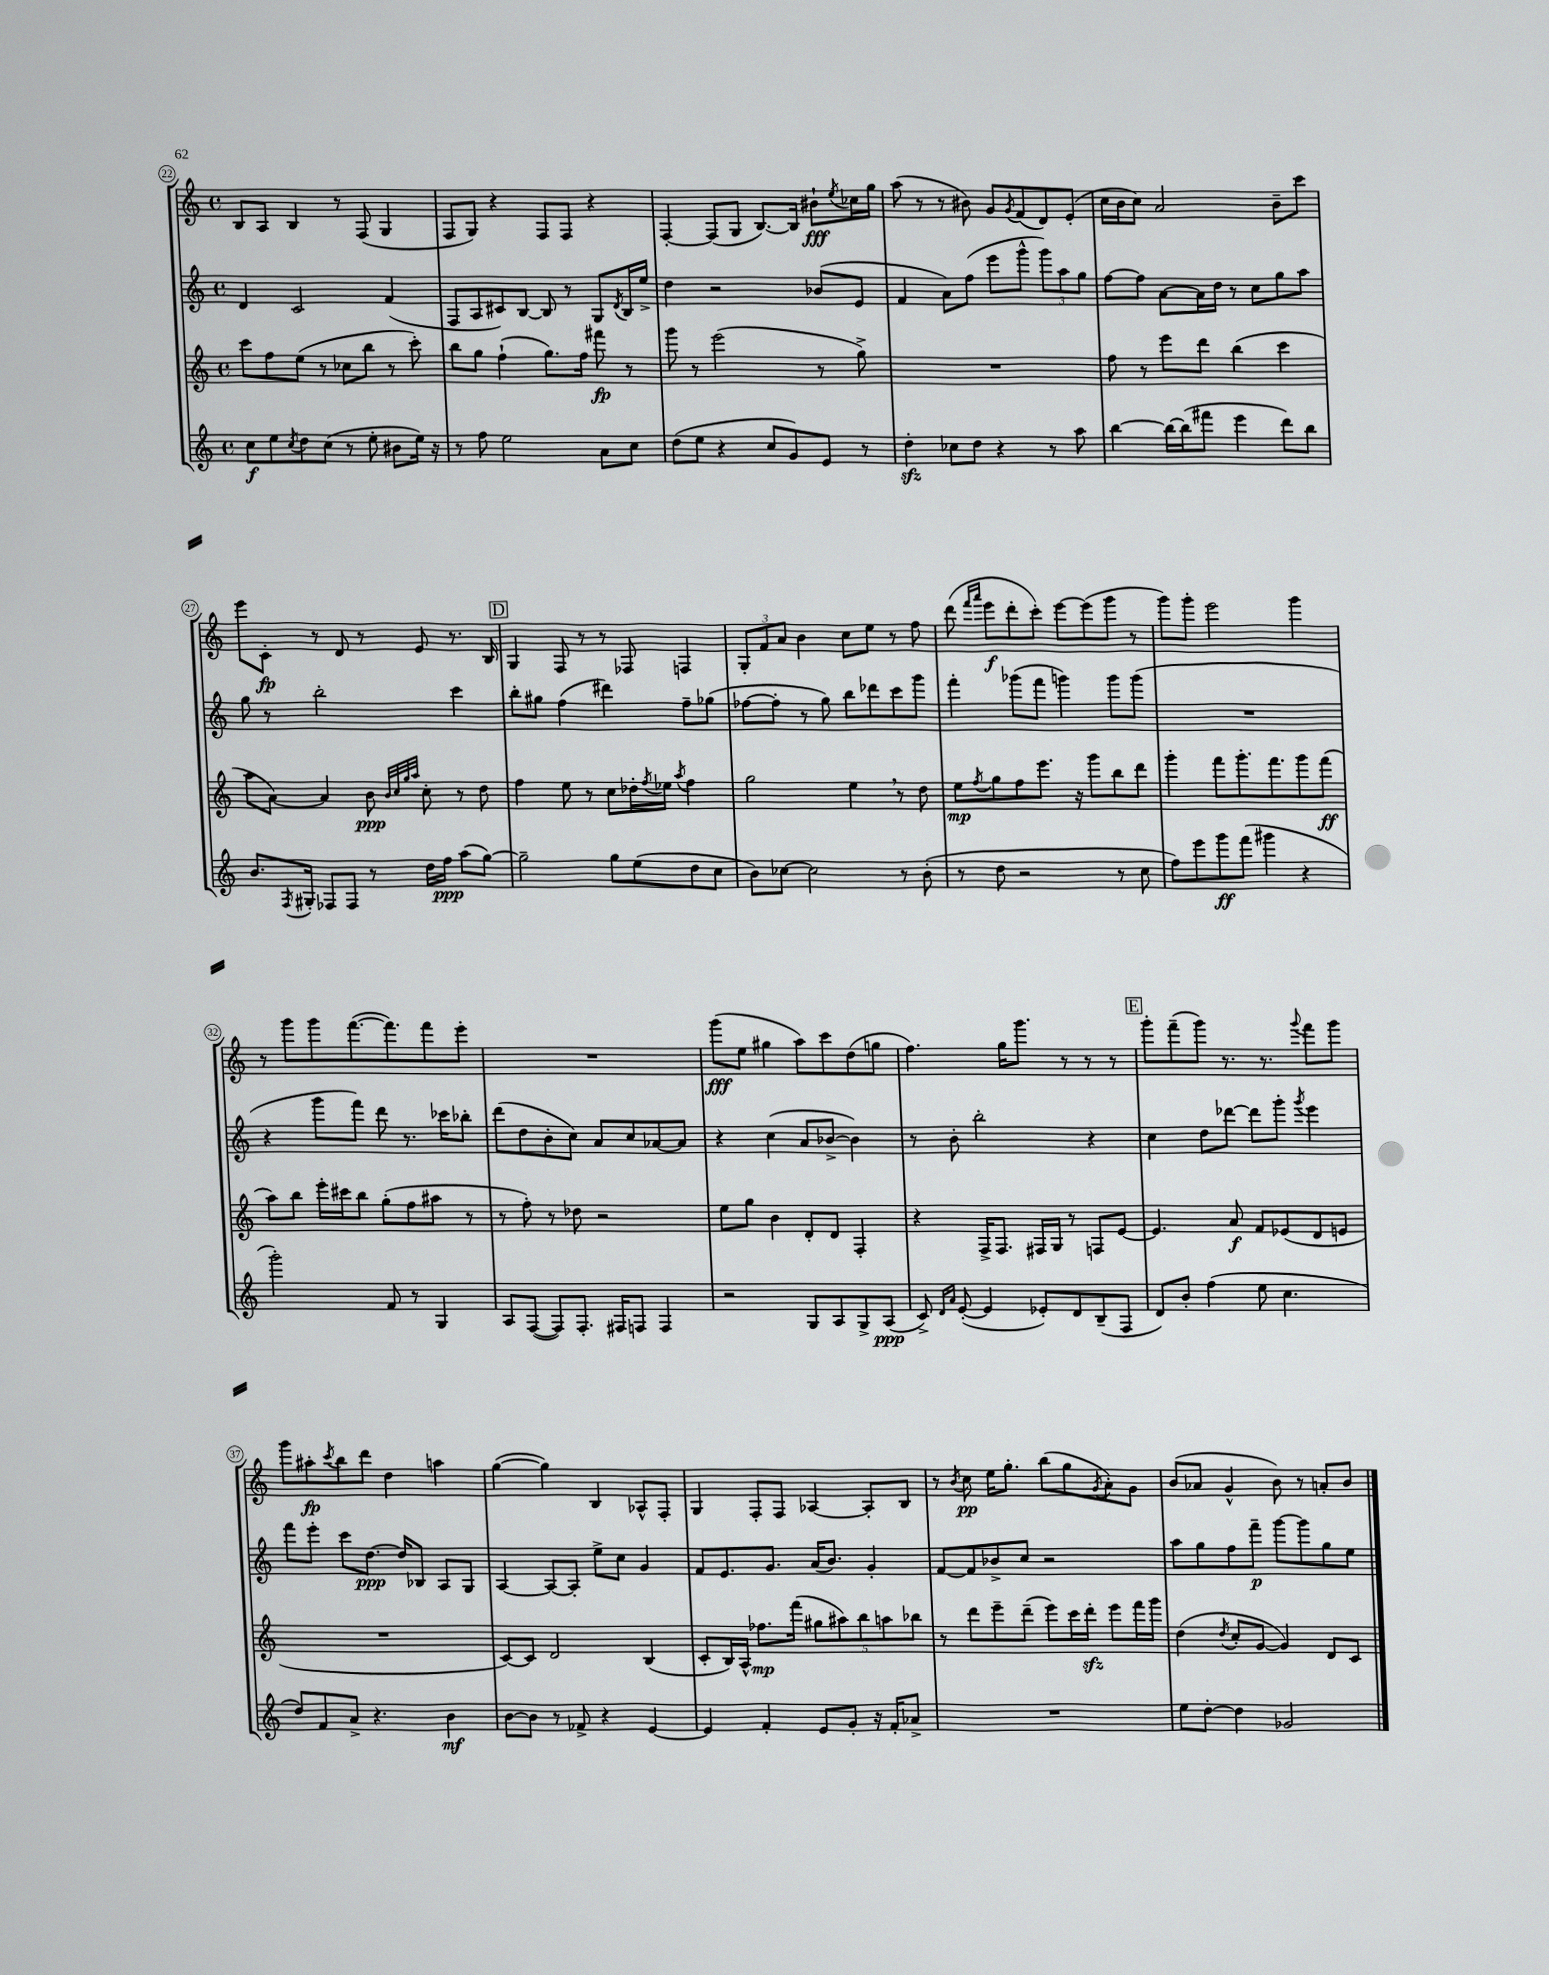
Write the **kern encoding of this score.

**kern	**dynam	**kern	**dynam	**kern	**dynam	**kern	**dynam
*part4	*part4	*part3	*part3	*part2	*part2	*part1	*part1
*staff4	*staff4	*staff3	*staff3	*staff2	*staff2	*staff1	*staff1
*clefG2	*	*clefG2	*	*clefG2	*	*clefG2	*
*k[]	*	*k[]	*	*k[]	*	*k[]	*
*M4/4	*	*M4/4	*	*M4/4	*	*M4/4	*
*met(c)	*	*met(c)	*	*met(c)	*	*met(c)	*
=22	=22	=22	=22	=22	=22	=22	=22
8cc\L	f	8ccc\L	.	4d/	.	8B/L	.
8ee\	.	8ff\	.	.	.	8A/J	.
8qcc/	.	.	.	.	.	.	.
8dd\	.	(8ee\J	.	2c/	.	4B/	.
(8cc\J	.	8r	.	.	.	.	.
8r	.	8cc-X\L	.	.	.	8r	.
8ee'\	.	8bb\J	.	.	.	(8F/	.
8b#X\L	.	8r	.	(4f/	.	4G/	.
16ee\Jk)	.	8ccc'\)	.	.	.	.	.
16r	.	.	.	.	.	.	.
=23	=23	=23	=23	=23	=23	=23	=23
8r	.	8bb\L	.	8F/L	.	8F/L	.
8ff\	.	8gg\J	.	8A/	.	8G/J)	.
2ee\	.	(4ff`\	.	8c#X/)	.	4r	.
.	.	.	.	[8B/J	.	.	.
.	.	8.gg\L)	.	8B/]	.	8F/L	.
.	.	.	.	8r	.	8F/J	.
.	.	16ff\Jk	.	.	.	.	.
8a\L	.	8fff#X\	fp	8G/L	.	4r	.
.	.	.	.	8qd/	.	.	.
8cc\J	.	8r	.	16B/L	.	.	.
.	.	.	.	16ee^/JJ	.	.	.
=24	=24	=24	=24	=24	=24	=24	=24
(8dd\L	.	8ggg\	.	4dd\	.	[4F'/	.
8ee\J	.	8r	.	.	.	.	.
4r	.	(2eee\	.	2r	.	(8F/L]	.
.	.	.	.	.	.	8G/J	.
8cc/L	.	.	.	.	.	[8.B/L)	.
8g/)	.	.	.	.	.	.	.
.	.	.	.	.	.	16B/Jk]	.
8e/J	.	8r	.	(8b-X/L	.	8b#X`\L	fff
.	.	.	.	.	.	8qee/	.
8r	.	8gg^\)	.	8e/J	.	16cc-X\L	.
.	.	.	.	.	.	16gg\JJ	.
=25	=25	=25	=25	=25	=25	=25	=25
4ddzz'\	.	1r	.	4f/	.	(8aa\	.
.	.	.	.	.	.	8r	.
8cc-X\L	.	.	.	8a\L)	.	8r	.
8dd\J	.	.	.	(8ff\J	.	8b#X\)	.
4r	.	.	.	8eee\L	.	8g/L	.
.	.	.	.	.	.	8qg/	.
.	.	.	.	8ggg^^\J	.	(8f/	.
8r	.	.	.	12ggg\L)	.	8d/)	.
.	.	.	.	12aa\	.	.	.
8aa\	.	.	.	.	.	(8e'/J	.
.	.	.	.	12gg\J	.	.	.
=26	=26	=26	=26	=26	=26	=26	=26
[4bb\	.	8ff\	.	[8ff\L	.	16cc\LL	.
.	.	.	.	.	.	16b\J	.
.	.	8r	.	8ff\J]	.	8cc\J)	.
16bb\LL_	.	8eee\L	.	[8a\L	.	2a/	.
(16bb\J]	.	.	.	.	.	.	.
8fff#X\J	.	8ddd\J	.	16a\L]	.	.	.
.	.	.	.	16dd\JJ	.	.	.
4eee\	.	(4bb\	.	8r	.	.	.
.	.	.	.	8cc\L	.	.	.
8ddd\L)	.	4ccc\	.	8gg\	.	8b~\L	.
8bb\J	.	.	.	8aa\J	.	8ccc\J	.
!!LO:LB:g=z
=27	=27	=27	=27	=27	=27	=27	=27
8.b/L	.	8aa\L	.	8gg\	.	8eee\L	.
.	.	[8a\J)	.	8r	.	8c'\J	fp
8qF/	.	.	.	.	.	.	.
16G#X'/Jk	.	.	.	.	.	.	.
8F-X/L	.	4a/]	.	2bb'\	.	8r	.
8F-/J	.	.	.	.	.	8d/	.
8r	.	8b\	ppp	.	.	8r	.
.	.	32qqb/LLL	.	.	.	.	.
.	.	32qqcc/	.	.	.	.	.
.	.	32qqgg/	.	.	.	.	.
.	.	32qqaa/JJJ	.	.	.	.	.
16dd\LL	.	8cc'\	.	.	.	8e/	.
16ff\JJ	ppp	.	.	.	.	.	.
(8aa\L	.	8r	.	4ccc\	.	8.r	.
[8gg\J)	.	8dd\	.	.	.	.	.
.	.	.	.	.	.	16B/	.
!!LO:REH:place=s1:t=D
=28	=28	=28	=28	=28	=28	=28	=28
2gg~\]	.	4ff\	.	8bb'\L	.	4G/	.
.	.	.	.	8gg#X\J	.	.	.
.	.	8ee\	.	(4ff\	.	8F/	.
.	.	8r	.	.	.	8r	.
8gg\L	.	8cc\L	.	4ddd#X\)	.	8r	.
(8ee\	.	16dd-X'\L	.	.	.	8F-X/	.
.	.	8qff/	.	.	.	.	.
.	.	16ee-X\JJ	.	.	.	.	.
.	.	8qaa/	.	.	.	.	.
8dd\	.	4ff\	.	8ff~\L	.	4Fn/	.
8cc\J	.	.	.	(8gg-X\J	.	.	.
=29	=29	=29	=29	=29	=29	=29	=29
8b\L)	.	2gg\	.	[8ff-X\L	.	12G'/L	.
.	.	.	.	.	.	12f/	.
[8cc-X\J	.	.	.	8ff-'\J]	.	.	.
.	.	.	.	.	.	12a/J	.
2cc-\]	.	.	.	8r	.	4b\	.
.	.	.	.	8gg\)	.	.	.
.	.	4ee,\	.	8bb\L	.	8cc\L	.
.	.	.	.	8ddd-X\	.	8ee\J	.
8r	.	8r	.	8ccc\	.	8r	.
(8b'\	.	8dd\	.	8ggg\J	.	8ff\	.
=30	=30	=30	=30	=30	=30	=30	=30
8r	.	8ee\L	mp	4fff'\	.	(8ddd\	.
.	.	.	.	.	.	16qqfff/LL	.
.	.	8qff/	.	.	.	16qqaaa/JJ	.
8dd\	.	8gg\	.	.	.	8eee\L	f
2r	.	8ff\	.	(8ggg-X\L	.	8ddd'\	.
.	.	8.eee\J	.	8fff\J	.	8ccc'\J)	.
.	.	.	.	4gggn\)	.	[8eee\L	.
.	.	16r	.	.	.	.	.
.	.	8ggg\L	.	.	.	(8eee\]	.
8r	.	8bb\	.	8ggg\L	.	8ggg\J	.
8cc\	.	8ddd\J	.	(8ggg\J	.	8r	.
=31	=31	=31	=31	=31	=31	=31	=31
8ff\L)	.	4ggg'\	.	1r	.	8ggg\L)	.
8eee\	.	.	.	.	.	8ggg'\J	.
8ggg\	ff	8fff\L	.	.	.	2eee\	.
(8fff\J	.	8.ggg'\	.	.	.	.	.
4ggg#X\	.	.	.	.	.	.	.
.	.	8.fff\	.	.	.	.	.
4r	.	8ggg\	.	.	.	4ggg\	.
.	.	(8fff\J	ff	.	.	.	.
!!LO:LB:g=z
=32	=32	=32	=32	=32	=32	=32	=32
2ggg'\)	.	8aa\L)	.	4r	.	8r	.
.	.	8bb\J	.	.	.	8ggg\L	.
.	.	16eee'\LL	.	8ggg\L	.	8ggg\	.
.	.	16ccc#X\J	.	.	.	.	.
.	.	8bb\J	.	8fff\J)	.	([8.fff\	.
8f/	.	(8gg'\L	.	8ddd\	.	.	.
.	.	.	.	.	.	8.fff\])	.
8r	.	8ff\	.	8.r	.	.	.
4G/	.	8aa#X\J	.	.	.	8fff\	.
.	.	.	.	16ccc-X\KL	.	.	.
.	.	8r	.	8bb-X'\J	.	8eee'\J	.
=33	=33	=33	=33	=33	=33	=33	=33
8A/L	.	8r	.	(8ddd\L	.	1r	.
([8F/J	.	8ff'\)	.	8dd\	.	.	.
8F/L])	.	8r	.	8b'\	.	.	.
8.F'/J	.	8dd-X\	.	8cc\J)	.	.	.
.	.	2r	.	8a/L	.	.	.
16F#X/KL	.	.	.	.	.	.	.
8Fn/J	.	.	.	8cc/	.	.	.
4F/	.	.	.	[8a-X/	.	.	.
.	.	.	.	8a-/J]	.	.	.
=34	=34	=34	=34	=34	=34	=34	=34
2r	.	8ee\L	.	4r	.	(8ggg\L	fff
.	.	8gg\J	.	.	.	8ee\J	.
.	.	4b\	.	(4cc\	.	4gg#X\	.
8G/L	.	8d'/L	.	8a/L	.	8aa\L)	.
8A/	.	8d/J	.	[8b-X^/J	.	8ccc\	.
8G^/	.	4F'/	.	4b-\])	.	(8dd\	.
(8A/J	ppp	.	.	.	.	8ggn\J	.
=35	=35	=35	=35	=35	=35	=35	=35
8c^/)	.	4r	.	8r	.	4.ff\)	.
16qqd/LL	.	.	.	.	.	.	.
16qqa/JJ	.	.	.	.	.	.	.
([8e'/	.	.	.	8b'\	.	.	.
4e/]	.	16F^/KL	.	2bb'\	.	.	.
.	.	8.F/J	.	.	.	.	.
.	.	.	.	.	.	16gg\KL	.
.	.	.	.	.	.	8.ggg\J	.
8e-X'/L)	.	16F#X/LL	.	.	.	.	.
.	.	16G/JJ	.	.	.	.	.
8d/	.	8r	.	.	.	8r	.
(8B~/	.	8Fn/L	.	4r	.	8r	.
8F/J	.	[8e/J	.	.	.	8r	.
!!LO:REH:place=s1:t=E
=36	=36	=36	=36	=36	=36	=36	=36
8d/L)	.	4.e/]	.	4cc\	.	8ggg'\L	.
8b'/J	.	.	.	.	.	(8fff~\	.
(4ff\	.	.	.	8dd\L	.	8ggg\J)	.
.	.	8a/	f	[8ddd-X\J	.	8.r	.
8ee\	.	8f/L	.	8ddd-\L]	.	.	.
.	.	.	.	.	.	8.r	.
4.cc\	.	(8e-X/	.	8ggg'\J	.	.	.
.	.	.	.	8qggg/	.	8qqggg/	.
.	.	8d/	.	4eee\	.	8fff\L	.
.	.	8en/J	.	.	.	8ggg\J	.
!!LO:LB:g=z
=37	=37	=37	=37	=37	=37	=37	=37
8dd/L)	.	1r	.	8fff\L	.	8ggg\L	.
8f/	.	.	.	8eee'\J	.	8aa#X'\	fp
.	.	.	.	.	.	8qccc/	.
8a^/J	.	.	.	8ccc\L	.	8bb\	.
4.r	.	.	.	[8.dd\J	ppp	8ddd\J	.
.	.	.	.	.	.	4dd\	.
.	.	.	.	16dd/KL]	.	.	.
.	.	.	.	8B-X/J	.	.	.
4b\	mf	.	.	8A/L	.	4aan\	.
.	.	.	.	8G/J	.	.	.
=38	=38	=38	=38	=38	=38	=38	=38
[8b\L	.	[8c/L)	.	[4A/	.	([4gg\	.
8b\J]	.	8c/J]	.	.	.	.	.
8r	.	2d/	.	8A/L_	.	4gg\])	.
8f-X^/	.	.	.	8A'/J]	.	.	.
4r	.	.	.	8ee^\L	.	4B/	.
.	.	.	.	8cc\J	.	.	.
[4e/	.	(4B/	.	4g/	.	8A-X^^/L	.
.	.	.	.	.	.	8F'/J	.
=39	=39	=39	=39	=39	=39	=39	=39
4e/]	.	8c'/L	.	8f/L	.	4G/	.
.	.	16B/L)	.	8.e/	.	.	.
.	.	16A^^/JJ	.	.	.	.	.
4f'/	.	8.ff-X\L	mp	.	.	8F'/L	.
.	.	.	.	8.g/J	.	.	.
.	.	.	.	.	.	8F/J	.
.	.	(16fff\Jk	.	.	.	.	.
8e/L	.	10gg#X\L	.	(16a/KL	.	[4A-X/	.
.	.	.	.	8.b/J)	.	.	.
.	.	10aa#X\)	.	.	.	.	.
8g'/J	.	.	.	.	.	.	.
.	.	10bb\	.	.	.	.	.
16r	.	.	.	4g'/	.	8A-'/L]	.
.	.	10aan\	.	.	.	.	.
16f'/KL	.	.	.	.	.	.	.
8a-X^/J	.	.	.	.	.	8B/J	.
.	.	10bb-X\J	.	.	.	.	.
=40	=40	=40	=40	=40	=40	=40	=40
1r	.	8r	.	[8f/L	.	8r	.
.	.	.	.	.	.	8qb/	.
.	.	8ddd\L	.	8f/]	.	8cc\	pp
.	.	8eee~\	.	8b-X^/	.	16ee\KL	.
.	.	.	.	.	.	8.gg'\J	.
.	.	(8ddd~\J	.	8cc/J	.	.	.
.	.	8eee\L)	.	2r	.	(8bb\L	.
.	.	16ccc\L	.	.	.	8gg\	.
.	.	16dddzz'\JJ	.	.	.	.	.
.	.	.	.	.	.	8qg/	.
.	.	8eee\L	.	.	.	8a'\)	.
.	.	16fff\L	.	.	.	8g\J	.
.	.	16ggg\JJ	.	.	.	.	.
=41	=41	=41	=41	=41	=41	=41	=41
8ee\L	.	(4dd\	.	8aa\L	.	(8b/L	.
[8dd'\J	.	.	.	8gg\	.	8a-X/J	.
.	.	8qdd/	.	.	.	.	.
4dd\]	.	8cc'/L	.	8ff\	.	4g^^/	.
.	.	[8g/J	.	8fff~\J	p	.	.
2g-X/	.	4g/])	.	[8ggg\L	.	8b\)	.
.	.	.	.	8ggg\]	.	8r	.
.	.	8d/L	.	8gg\	.	8an'/L	.
.	.	8c/J	.	8ee\J	.	8b/J	.
==	==	==	==	==	==	==	==
*-	*-	*-	*-	*-	*-	*-	*-
